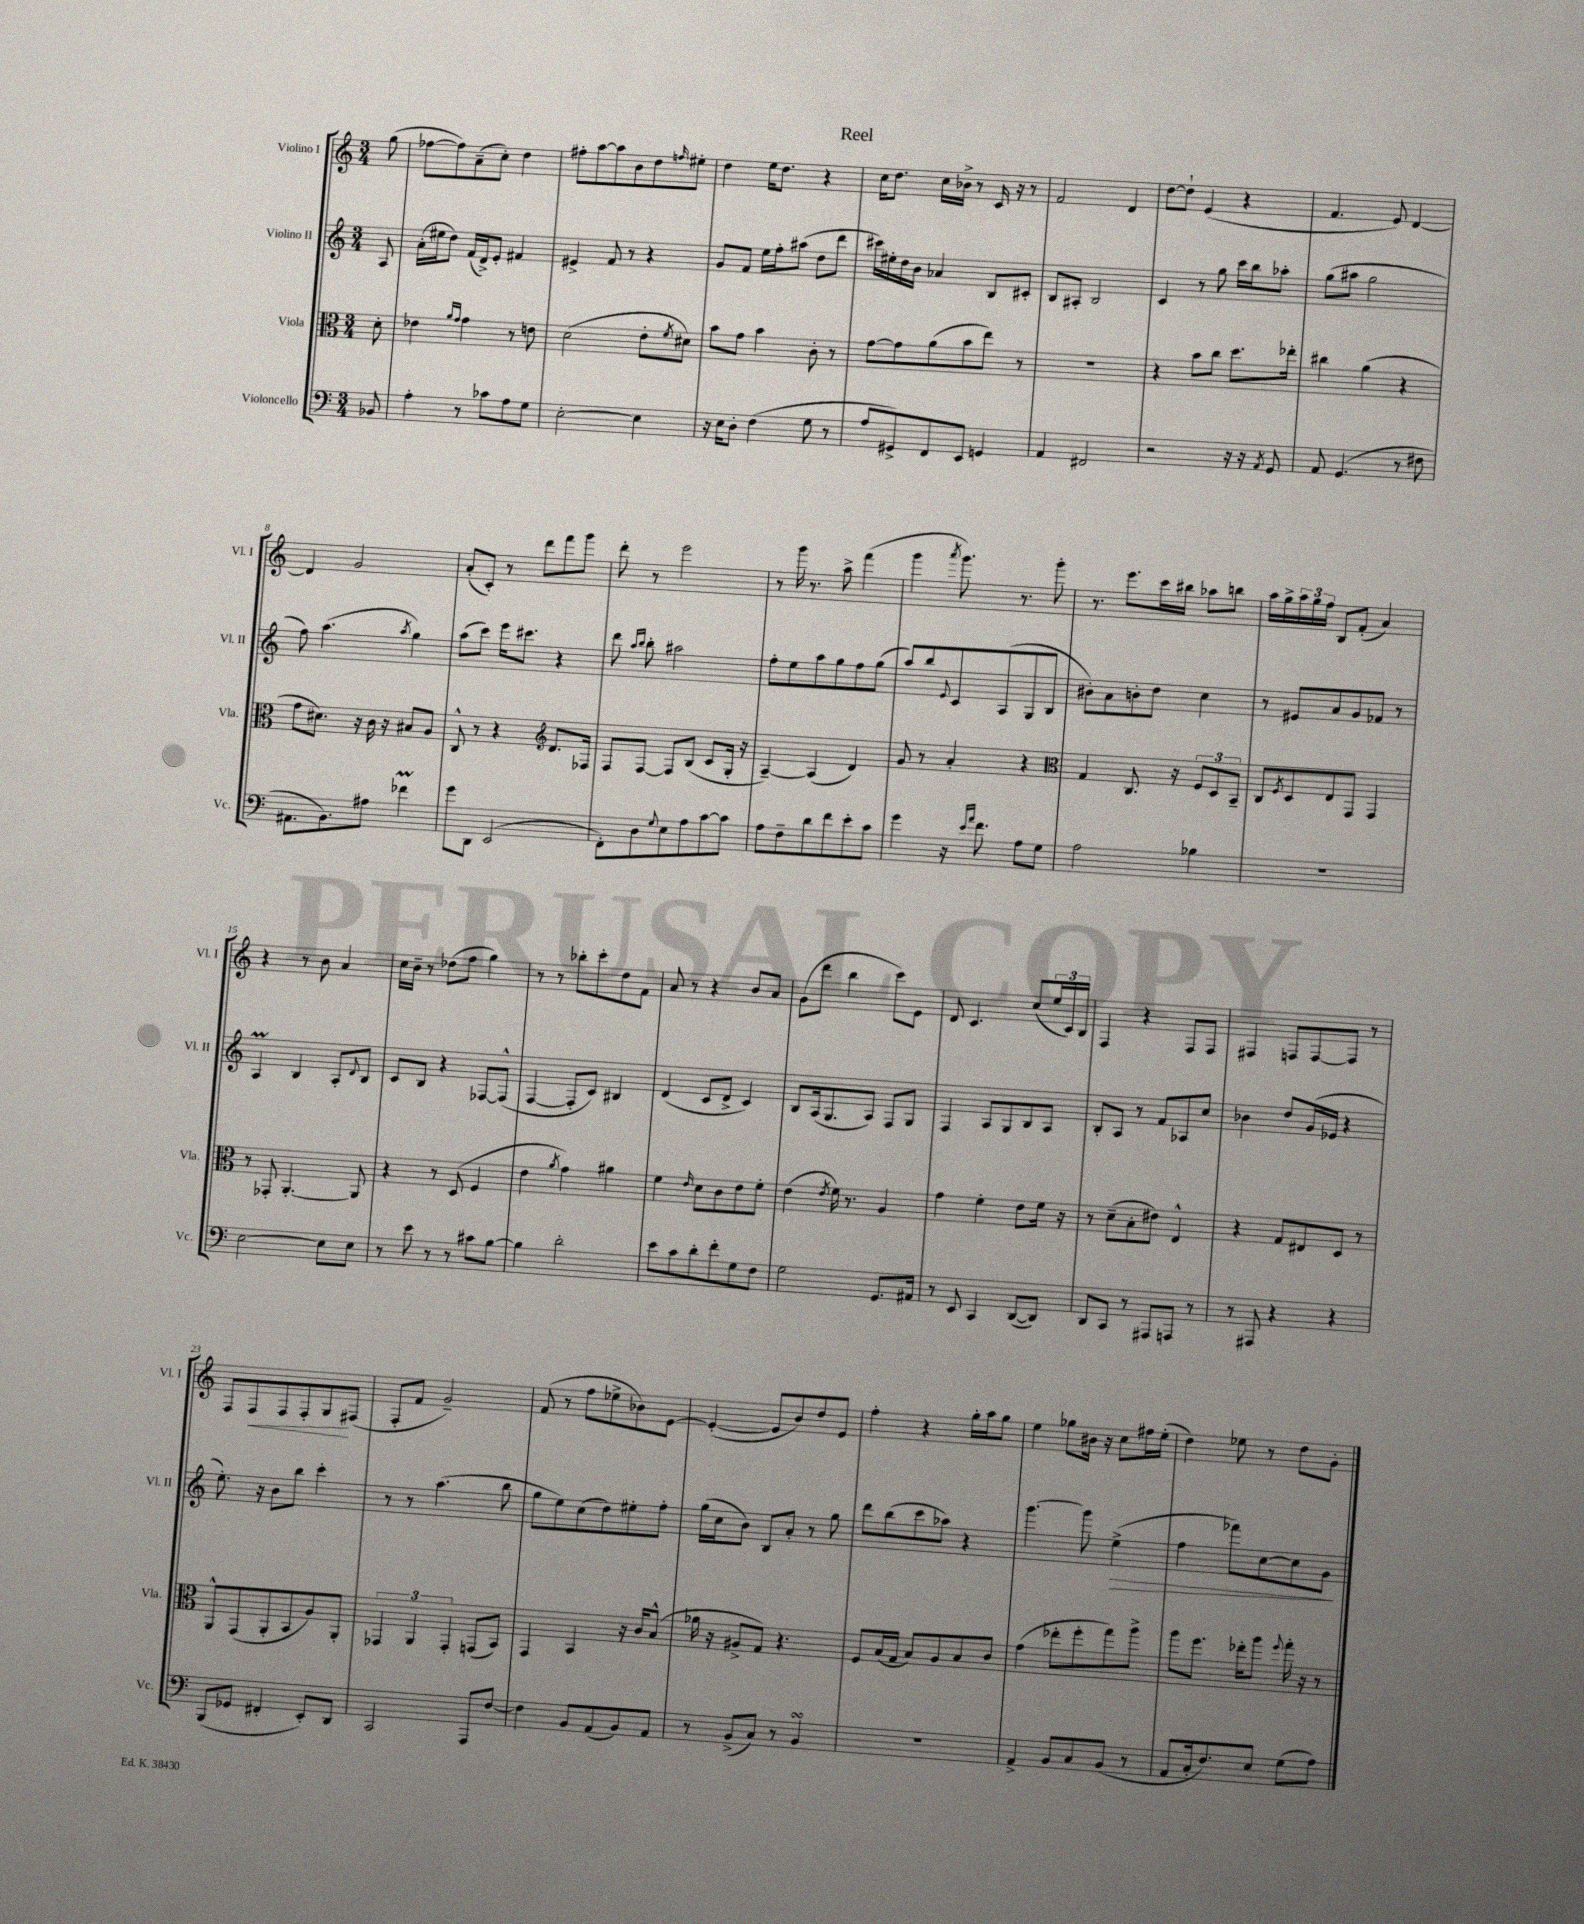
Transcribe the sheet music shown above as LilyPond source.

\header { title = "Reel" }
<<
\new StaffGroup <<
\new Staff = "s0" \with { instrumentName = "Violino I" shortInstrumentName = "Vl. I" } {
    \clef treble \key c \major \numericTimeSignature \time 3/4 \partial 8
    g''8( |
    fes''8~ fes''8) a'8--( c''8-.) d''4 |
    fis''8-. a''8~ a''8 b'8 d''8 \grace { f''16 } eis''8-. |
    d''4 e''16 d''8. r4 |
    c''16 d''8. c''16 bes'16-> r8 c'16 r16 r8 |
    f'2 d'4 |
    d''8~ d''8-! e'4( r4 |
    f'4. e'8) d'4~ |
    d'4 g'2 |
    a'8-.( c'8-.) r8 d'''8 f'''8 g'''8 |
    d'''8-. r8 e'''2 |
    r8 g'''16 r8. a''8-> f'''4( |
    g'''4 \acciaccatura { a'''8 } g'''8.) r8. g'''8-. |
    r8. e'''8. c'''16 bis''16 aes''8 b''8 |
    a''16 g''16-> \tuplet 3/2 { a''16 g''16 f''16 } b8 f'8-.( a'4) |
    r4 r8 b'8 a'4 |
    c''16 b'16-- r8 des''8( f''8 g''4) |
    r8 r8 bes''8-. c'''8-. d''8 f'8 |
    a'8 r8 r4 b'8 a'8 |
    g'8( d'''8 b''4 c'''8) e'8 |
    d'8 c'4. c''8( \tuplet 3/2 { e''16 c'16) b16 } |
    f4 r4 f8 f8 |
    fis4 f8 f8~ f8 r8 |
    f8 f8\< f8 f8-. g8\! fis8( |
    f8-. f'8 g'2--) |
    f'8( r8 f''8 ees''8-> bes'8) e'8~ |
    e'4~-.( e'8 b'8) d''8 e'8 |
    f''4-. r4 g''16-. a''16 g''8 |
    e''4 ges''8 bis'16 r16 c''8 fis''16 e''16-.( |
    d''4) ees''8 r8 d''8 g'8-. \bar "|." |
}
\new Staff = "s1" \with { instrumentName = "Violino II" shortInstrumentName = "Vl. II" } {
    \clef treble \key c \major \numericTimeSignature \time 3/4 \partial 8
    a8 |
    a'16-.( eis''16 d''8) f'16( d'16->) e'8-. fis'4 |
    eis'4-> f'8 r8 r4 |
    g'8 f'8 e''16 f''16-. ais''8( d''8 d'''8 |
    cis'''16) eis''16-. d''16 b'16 aes'4 b8 cis'8-. |
    b8 ais8-. b2 |
    c'4 r8 g''8 c'''16 b''16 aes''8-. |
    g''8( ais''8 g''2 |
    f''8) a''4.( \acciaccatura { a''8 } g''4) |
    a''8( c'''8) e'''16 cis'''8. r4 |
    d'''8 \grace { a''16 b''16 } b''8-. ais''2 |
    f''8-. e''8 a''8 g''8 f''8 g''8( |
    a''8) b''8 \appoggiatura { e'8 } c'8 a8( g8 b8 |
    bis'8-.) a'8 b'8-. d''8 c''4 |
    r8 eis'8 a'8 g'8 fes'8 r8 |
    a4\prall b4 a8-. \appoggiatura { d'8 } b8 |
    c'8 b8 r4 fes8~ fes8-^( |
    f4~ f8-. c'8) bis4 |
    d'4( c'8 d'8-> c'4) |
    b8 a16( g8. a8) f8 g8 |
    f4 a8 g8 b8 a8 |
    b8-. a8 r8 f'8 aes8 c''8 |
    bes'4 d''8 g'16( ees'16 r4 |
    e''8.-.) r16 b'8 b''8 c'''4-. |
    r8 r8 a''4.( b''8 |
    g''8 e''8) c''8( d''8) eis''8-. f''8-. |
    g''16( c''16 b'8) b8 a'8-. r8 g''8 |
    d'''8 b''8( c'''8 aes''8) r4 |
    g'''4.~ g'''8 e''4->\>( |
    f''4 fes'''8) c''8~ c''8 g'8\! \bar "|." |
}
\new Staff = "s2" \with { instrumentName = "Viola" shortInstrumentName = "Vla." } {
    \clef alto \key c \major \numericTimeSignature \time 3/4 \partial 8
    d'8-. |
    ees'4 \grace { a'16 g'16 } g'4 r8 e'8 |
    d'2( e'8-. \acciaccatura { f'8 } dis'8) |
    b'8 g'8 b'4 c'8-. r8 |
    g'8~ g'8 a'8( b'8 e''8) r8 |
    R2. |
    r4 b'8 c''8 d''8. ees''16-. |
    cis''4 a'4( r4 |
    g'8 dis'8.) r16 c'16 r16 bis8 a8 |
    c8-^ r8 r4 \clef treble d'8. fes16 |
    f8 f8~ f8 b8( c'8 g16-. r16 |
    a4~--) a4( d'4) |
    g'8 r8 a'4-. r4 |
    \clef alto g4 c8. r16 \tuplet 3/2 { f8 d8 b,8-- } |
    c8 \acciaccatura { f8 } d8 e8 g,8 g,4 |
    r8 ges,8-. a,4.~-. a,8 |
    r4 r8 d8( f4 |
    e'4 \acciaccatura { a'8 } g'4) ais'4 |
    f'4 \grace { e'16 } d'8 c'8 e'8 f'8-. |
    e'4( \acciaccatura { e'8 } f'16) r8. a4 |
    g'4 f'4-. e'8 f'16 r16 |
    r8 d'8--( b8-. eis'8) e4-^ |
    r4 g8 eis8 d8 r8 |
    a,8-^ g,8( a,8-. b,8 a8) a,8-. |
    \tuplet 3/2 { ges,4 a,4 ges,4-. } g,8( b,8) |
    g,4 b,4 r16 c'16 b8-^( |
    aes'16 r16 ais8-> g8) r4. |
    f8 b16( g16 b8) a8 b8 c'8 |
    g'4( ees''8-. f''8-. g''8) a''8-> |
    a''8 f''8. ees''16-. a''8 \appoggiatura { f''8 } g''16-. r16 r8 \bar "|." |
}
\new Staff = "s3" \with { instrumentName = "Violoncello" shortInstrumentName = "Vc." } {
    \clef bass \key c \major \numericTimeSignature \time 3/4 \partial 8
    bes,8 |
    a4-. r8 ces'8 a8 g8 |
    e2~-. e4 |
    r16 e16 d8-. f4( g8 r8 |
    a8 gis,8->) f,8 e,8 g,4 |
    a,4 fis,2 |
    r2 r16 r16 \acciaccatura { a,8 } g,8 |
    a,8 g,4.( r8 fis8 |
    ais,8. b,8.) ais8 fes'4\prall |
    g'8 d,8 e,2( |
    f,8-.) d8 \appoggiatura { g8 } e8 a8 c'8~ c'8 |
    a8 f8-- d'8 f'8 e'8-. c'8 |
    g'4 r16 \grace { e'16 a'16 } f'8. a8 g8 |
    a2 bes4 |
    R2. |
    e2~ e8 e8 |
    r8 e'8 r8 r8 cis'8 b8~ |
    b4 d'2-. |
    e'8 c'8 d'8-. f'8-. g8 f8 |
    g2 g,8. ais,16 |
    r8 e,8 c,4 d,8~( d,8) |
    d,8 c,8 r8 ais,,8 a,,8 r8 |
    r8 ais,,8 r4 r4 |
    b,,8( ges,8 fis,4-. e,8-.) d,8 |
    c,2 a,,8 f8~ |
    f4 b,8 a,8( b,8) a,8 |
    r8 b,8->( c8) r8 b,4\turn |
    R2. |
    a,4-> b,8 c8 b,8( r8 |
    a,8 c16-. f8.) e8 g8( a8) \bar "|." |
}
>>
>>
